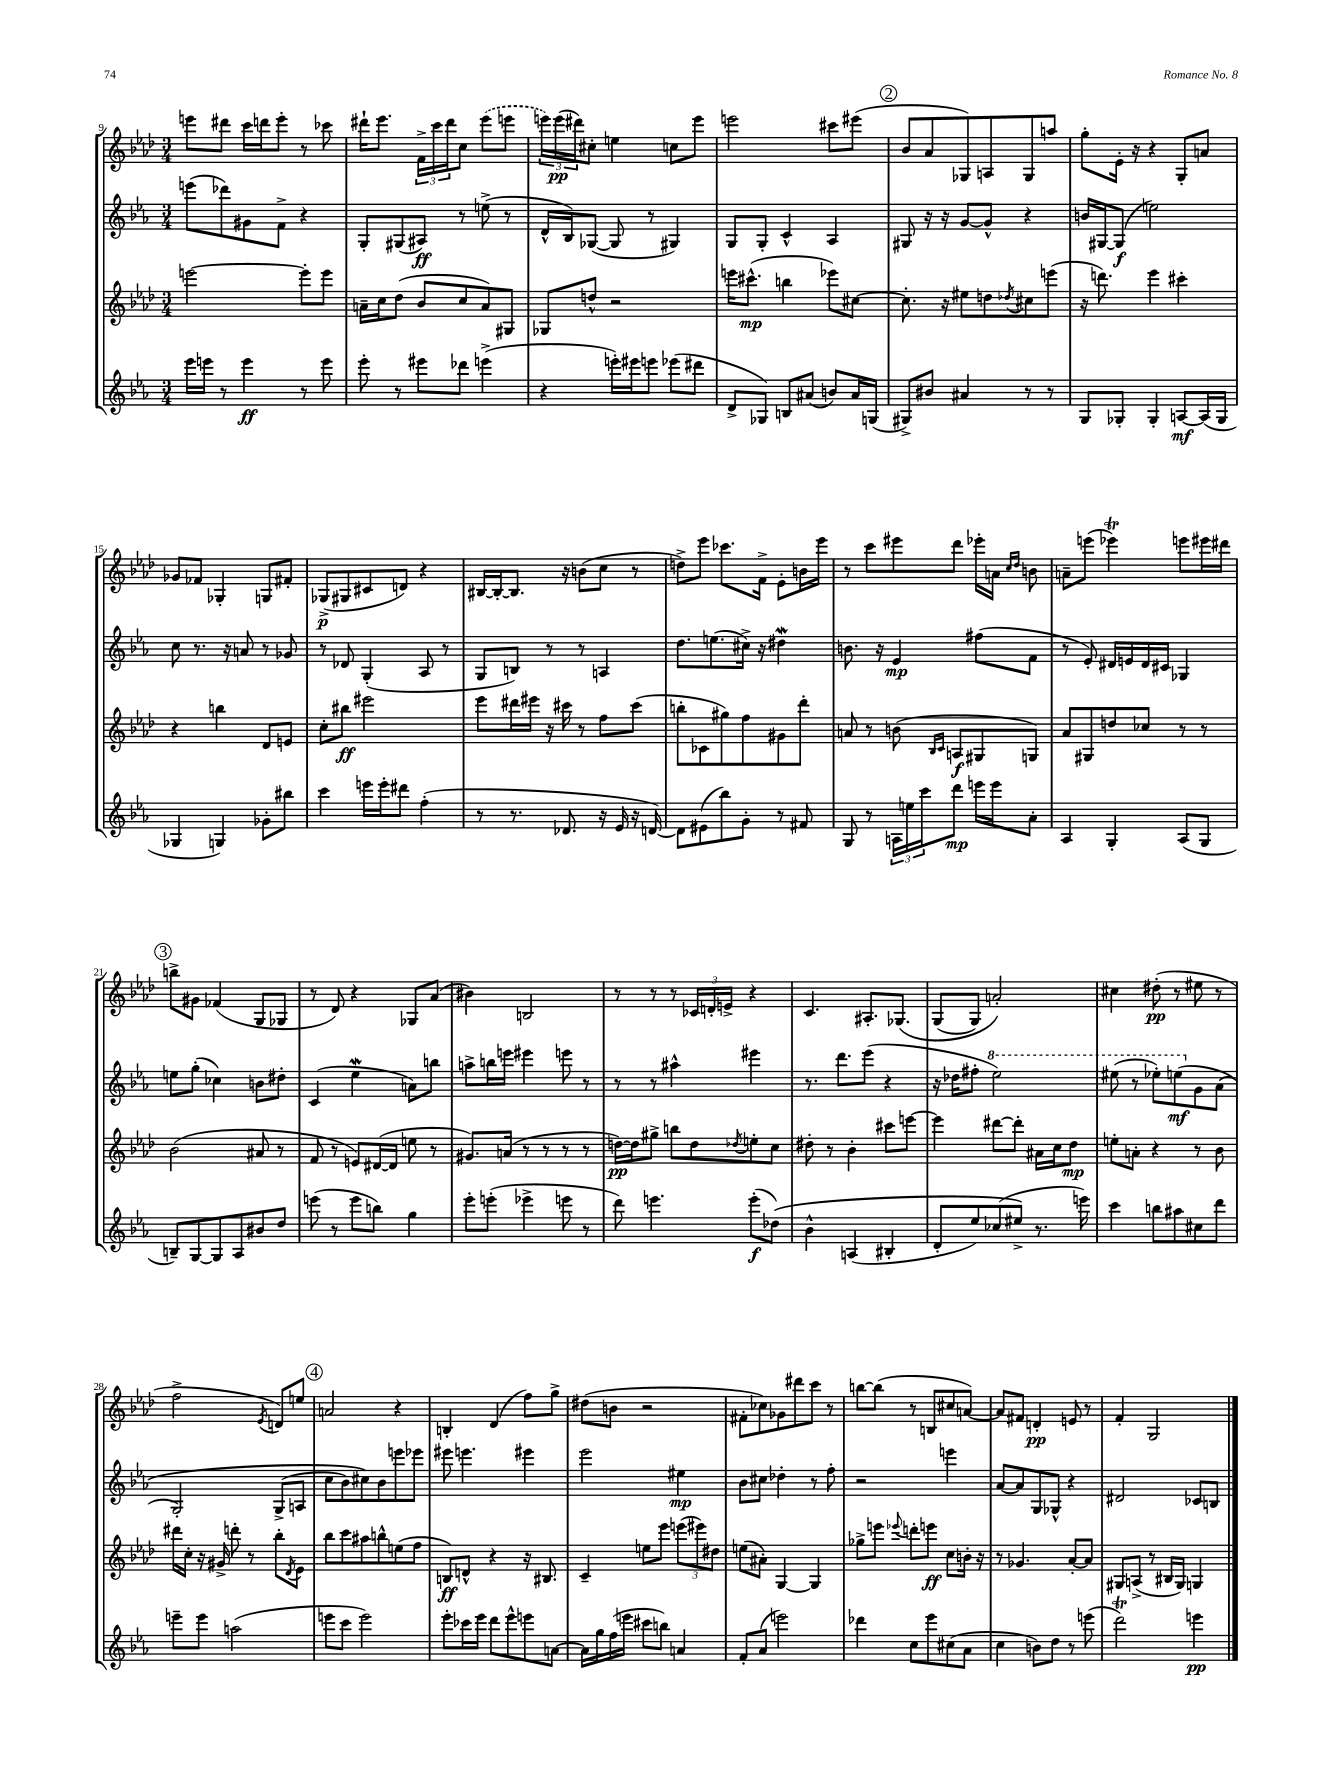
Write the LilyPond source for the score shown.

<<
\new StaffGroup <<
\new Staff = "s0" {
    \clef treble \key aes \major \numericTimeSignature \time 3/4
    e'''8 dis'''8 c'''16 d'''16 e'''8-. r8 ces'''8 |
    dis'''16-! ees'''8. \tuplet 3/2 { f'16-> c'''16 dis'''16 } c''8 \once \slurDashed ees'''8( e'''8 |
    \tuplet 3/2 { e'''16) e'''16\pp( dis'''16) } cis''8-. e''4 c''8 e'''8 |
    e'''2 cis'''8 eis'''8( |
    \mark \markup { \circle "2" } bes'8 aes'8 ges8) a8 ges8 a''8 |
    g''8-. ees'16-. r16 r4 g8-. a'8 |
    ges'8 fes'8 ges4-. g8 fis'8-. |
    ges8->\p( gis8 cis'8 d'8) r4 |
    bis16~ bis16~-. bis8. r16 b'8( c''8 r8 |
    d''8->) ees'''8 ces'''8. f'16-> ees'8-. b'16 ees'''16 |
    r8 c'''8 eis'''8 des'''8 ees'''16-. a'16 \grace { c''16 des''16 } b'8 |
    a'8-- e'''8( ees'''4\trill) e'''8 eis'''16 dis'''16 |
    \mark \markup { \circle "3" } b''8-> gis'8 fes'4( g8 ges8 |
    r8 des'8) r4 ges8 aes'8( |
    bis'4) b2 |
    r8 r8 r8 \tuplet 3/2 { ces'16 d'16-. e'16-> } r4 |
    c'4. ais8.-. ges8.\( |
    g8( g8) a'2-.\) |
    cis''4 dis''8-.\pp( r8 eis''8 r8 |
    f''2-> \acciaccatura { ees'8 } d'8) e''8 |
    \mark \markup { \circle "4" } a'2 r4 |
    b4-. des'4( f''8) g''8-> |
    dis''8( b'8 r2 |
    fis'8-. ces''8) ges'8 dis'''8 c'''8 r8 |
    b''8~ b''8( r8 b8 cis''8 a'8~) |
    a'8 fis'8 d'4-.\pp e'8 r8 |
    f'4-. g2 \bar "|." |
}
\new Staff = "s1" {
    \clef treble \key ees \major \numericTimeSignature \time 3/4
    e'''8( des'''8) gis'8 f'8-> r4 |
    g8-. gis8( ais8\ff) r8 e''8->( r8 |
    d'16-^ bes16) ges8~( ges8 r8 gis4) |
    g8 g8-. c'4-^ aes4 |
    \mark \markup { \circle "2" } gis8 r16 r16 g'8~ g'8-^ r4 |
    b'16 gis16~ gis8\f( e''2) |
    c''8 r8. r16 a'8 r8 ges'8 |
    r8 des'8 g4-.( aes8 r8 |
    g8 b8) r8 r8 a4 |
    d''8. e''8.( cis''16->) r16 dis''4\mordent |
    b'8. r16 ees'4\mp fis''8( f'8 |
    r8 ees'8-.) dis'16 e'16 dis'16 cis'16 ges4 |
    \mark \markup { \circle "3" } e''8 g''8-.( ces''4) b'8 dis''8-. |
    c'4( ees''4\mordent a'8) b''8 |
    a''8-> b''16 e'''16 eis'''4 e'''8 r8 |
    r8 r8 ais''4-^ eis'''4 |
    r8. d'''8. ees'''8( r4 |
    r16 des''16 fis''8-. \ottava #1 ees'''2) |
    eis'''8( r8 ees'''8-.) e'''8\mf( \ottava #0 g'8 aes'8\( |
    g2-.) g8->( a8 |
    \mark \markup { \circle "4" } c''8 bes'8) cis''8\) bes'8 e'''8 ees'''8 |
    eis'''8 e'''4. eis'''4 |
    ees'''2 eis''4\mp |
    bes'8 cis''8 des''4-. r8 f''8-. |
    r2 e'''4 |
    aes'8~ aes'8 g8 ges8-^ r4 |
    dis'2 ces'8 b8 \bar "|." |
}
\new Staff = "s2" {
    \clef treble \key aes \major \numericTimeSignature \time 3/4
    e'''2~ e'''8-. e'''8 |
    a'16-- c''16 des''8( bes'8 c''8 a'8) gis8 |
    ges8 d''8-^ r2 |
    e'''16 cis'''8.-^\mp( b''4 ees'''8) cis''8~ |
    \mark \markup { \circle "2" } cis''8.-. r16 eis''8 d''8 \acciaccatura { des''8 } cis''8 e'''8( |
    r16 d'''8.) ees'''4 cis'''4-. |
    r4 b''4 des'8 e'8 |
    c''8-. bis''8\ff eis'''2 |
    ees'''8 dis'''16 eis'''16 r16 cis'''16 r8 f''8 cis'''8( |
    b''8-. ces'8 gis''8) f''8 gis'8 des'''8-. |
    a'8 r8 b'8( \grace { bes16 c'16 } a8\f gis8 g8) |
    aes'8 gis8 d''8 ces''8 r8 r8 |
    \mark \markup { \circle "3" } bes'2( ais'8 r8 |
    f'8 r8 e'8) dis'16~( dis'16 e''8 r8 |
    gis'8.) a'16( r8 r8 r8 r8 |
    d''16~\pp) d''16 gis''8-> b''8 d''8 \acciaccatura { des''8 } e''8-. c''8 |
    dis''8-. r8 bes'4-. cis'''8 e'''8~ |
    e'''4 dis'''8~ dis'''8-. ais'16 c''16 des''8\mp |
    e''8-. a'8-. r4 r8 bes'8 |
    dis'''16 c''16-. r16 gis'16-> d'''8-. r8 bes''8-. \acciaccatura { des'8 } ees'8 |
    \mark \markup { \circle "4" } bes''8 c'''8 ais''8 b''8-^ e''8( f''8 |
    b8\ff) d'8-^ r4 r16 bis8. |
    c'4-- e''8 ees'''8 \tuplet 3/2 { e'''8( eis'''8) dis''8 } |
    e''8( ais'8-.) g4~ g4 |
    ges''8-> e'''8 \appoggiatura { ees'''8 } d'''8-. e'''8\ff c''8 b'16-. r16 |
    r8 ges'4. aes'8~-. aes'8 |
    gis8 a8->( r8 bis16 gis16) g4 \bar "|." |
}
\new Staff = "s3" {
    \clef treble \key ees \major \numericTimeSignature \time 3/4
    ees'''16 e'''16 r8 e'''4\ff r8 e'''8 |
    ees'''8-. r8 eis'''8 des'''8 e'''4->( |
    r4 e'''16-.) eis'''16 e'''8 ees'''8( dis'''8 |
    d'8-> ges8) b8 ais'8( b'8) ais'16 g16( |
    \mark \markup { \circle "2" } gis8->) bis'8 ais'4 r8 r8 |
    g8 ges8-. ges4-. a8~\mf a16( ges16 |
    ges4 g4) ges'8-. bis''8 |
    c'''4 e'''16 e'''16-. dis'''8 f''4-.( |
    r8 r8. des'8. r16 ees'16 r16 d'16~) |
    d'8 eis'8( bes''8) g'8-. r8 fis'8 |
    g8 r8 \tuplet 3/2 { a16 e''16 c'''16 } d'''8\mp e'''16 e'''16 aes'8-. |
    aes4 g4-. aes8( g8 |
    \mark \markup { \circle "3" } b8--) g8~ g8 aes8 bis'8 d''8 |
    e'''8( r8 e'''8 b''8) g''4 |
    ees'''8-. e'''8-.( ees'''4-> e'''8 r8 |
    d'''8) e'''4. e'''8-.\f( des''8)\( |
    bes'4-^ a4( bis4-. |
    d'8-. ees''8) ces''8( eis''8->\) r8. e'''16) |
    c'''4 b''8 ais''8 cis''8 d'''8 |
    e'''8-- e'''8 a''2( |
    \mark \markup { \circle "4" } e'''8 c'''8 e'''2) |
    ees'''8-. ces'''16 ees'''16 d'''8 ees'''8-^ e'''8 a'8~ |
    a'16 g''16 f''16( e'''16 cis'''8 b''8) a'4 |
    f'8-. aes'8( e'''2) |
    des'''4 c''8 ees'''8 cis''8( aes'8 |
    c''4 b'8) d''8 r8 e'''8( |
    d'''2\trill) e'''4\pp \bar "|." |
}
>>
>>
\layout { \context { \Score currentBarNumber = #9 } }
